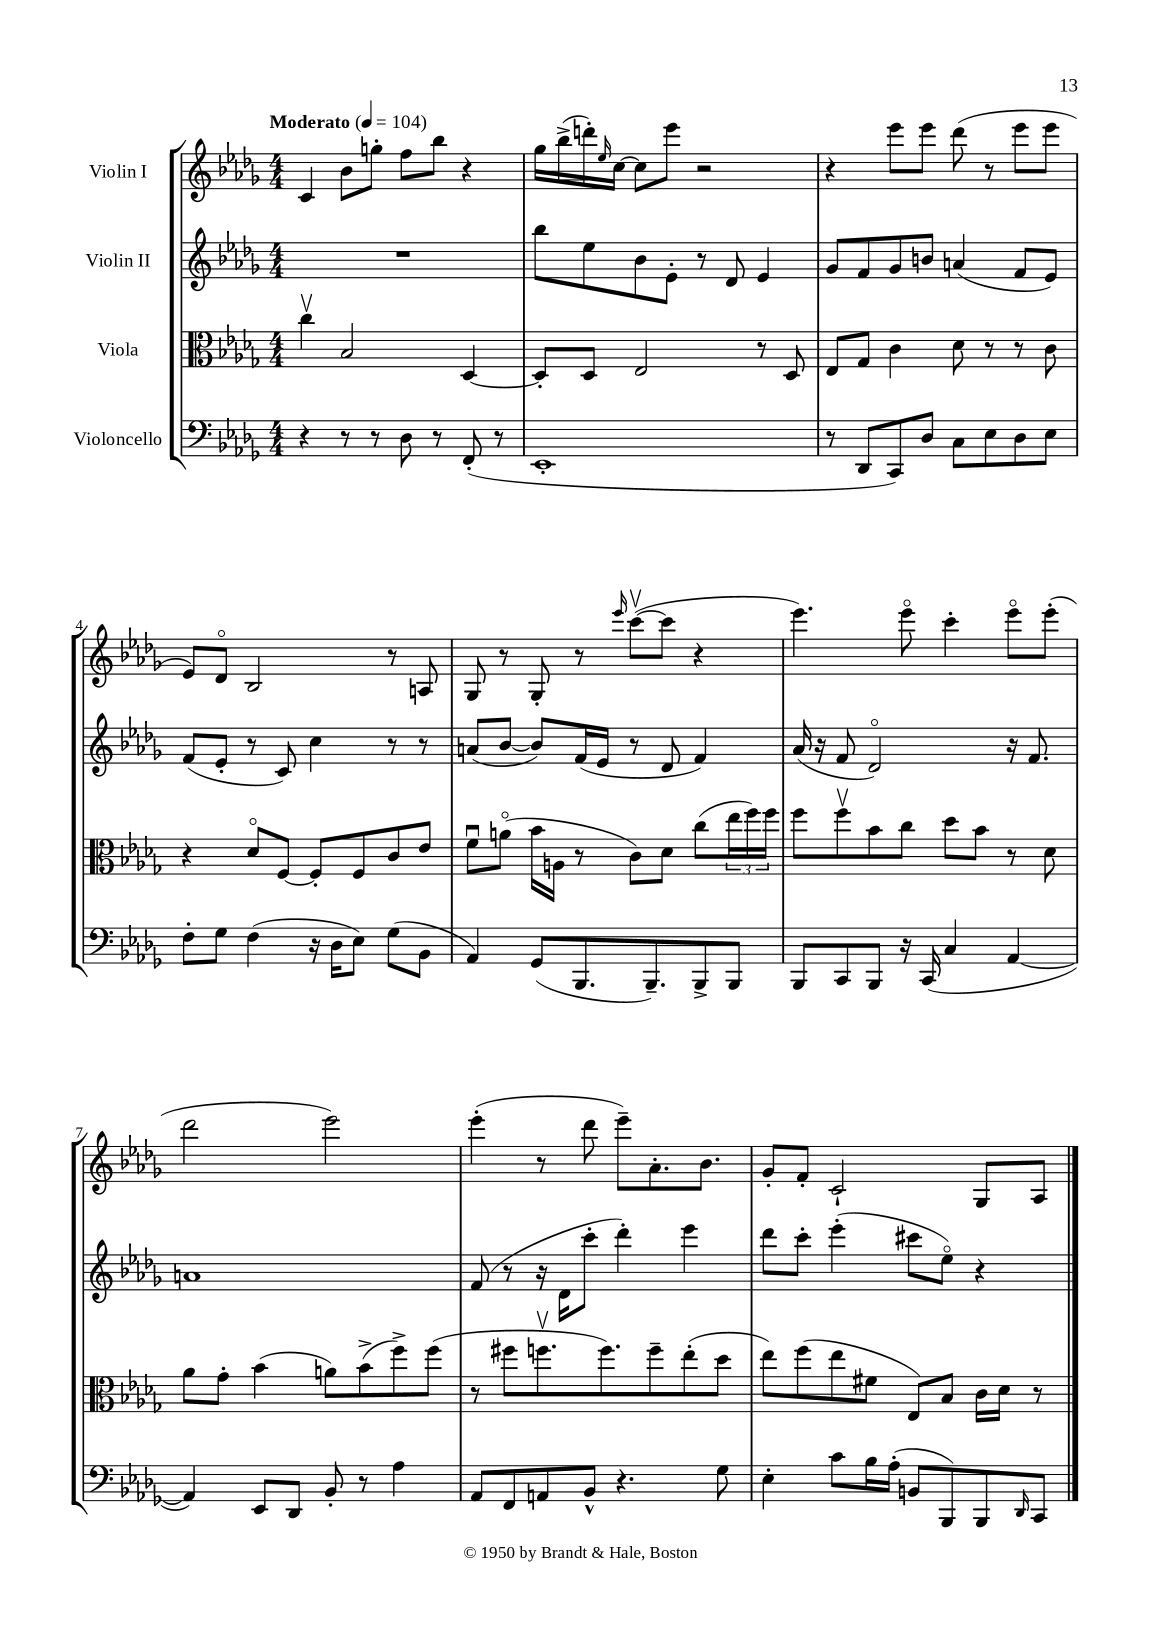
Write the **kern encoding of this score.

**kern	**kern	**kern	**kern
*part4	*part3	*part2	*part1
*staff4	*staff3	*staff2	*staff1
*I"Violoncello	*I"Viola	*I"Violin II	*I"Violin I
*clefF4	*clefC3	*clefG2	*clefG2
*k[b-e-a-d-g-]	*k[b-e-a-d-g-]	*k[b-e-a-d-g-]	*k[b-e-a-d-g-]
*M4/4	*M4/4	*M4/4	*M4/4
*MM104	*MM104	*MM104	*MM104
=1	=1	=1	=1
!	!	!	!LO:TX:a:B:t=Moderato
4r	4ccv\	1r	4c/
8r	2B-/	.	8b-\L
8r	.	.	8ggn'\J
8D-\	.	.	8ff\L
8r	.	.	8bb-\J
(8FF'/	[4D-/	.	4r
8r	.	.	.
=2	=2	=2	=2
1EE-'	8D-'/L]	8bb-\L	16gg-\LL
.	.	.	(16bb-^\
.	8D-/J	8ee-\	16dddn'\)
.	.	.	16qqee-/
.	.	.	[16cc\JJ
.	2E-/	8b-\	8cc\L]
.	.	8e-'\J	8eee-\J
.	.	8r	2r
.	.	8d-/	.
.	8r	4e-/	.
.	8D-/	.	.
=3	=3	=3	=3
8r	8E-/L	8g-/L	4r
8DD-/L	8G-/J	8f/	.
8CC/)	4c\	8g-/	8eee-\L
8D-/J	.	8bn/J	8eee-\J
8C\L	8d-\	(4an/	(8ddd-\
8E-\	8r	.	8r
8D-\	8r	8f/L	8eee-\L
8E-\J	8c\	8e-/J)	8eee-\J
!!LO:LB:g=z
=4	=4	=4	=4
8F'\L	4r	(8f/L	8e-/L)
8G-\J	.	8e-'/J	8d-/J
(4F\	8d-/L	8r	2B-/
.	[8F/J	8c/)	.
16r	8F'/L]	4cc\	.
16D-\KL	.	.	.
8E-\J)	8F/	.	.
(8G-\L	8c/	8r	8r
8BB-\J	8e-/J	8r	8An/
=5	=5	=5	=5
4AA-/)	8fu\L	(8an/L	8G-/
.	(8an\J	[8b-/J	8r
(8GG-/L	16b-\LL	8b-/L])	8G-'/
.	16An\JJ	.	.
8.BBB-/	8r	(16f/L	8r
.	.	16e-/JJ	.
.	.	.	16qqeee-/
.	8c\L)	8r	([8cccv\L
8.BBB-~/)	.	.	.
.	8d-\J	8d-/	8ccc\J]
8BBB-^/	(8cc\L	4f/)	4r
8BBB-/J	24ee-\L	.	.
.	24ff\)	.	.
.	24ff\JJ	.	.
=6	=6	=6	=6
8BBB-/L	8ff\L	(16a-/	4.eee-\)
.	.	16r	.
8CC/	8ffv\	8f/	.
8BBB-/J	8b-\	2d-/)	.
16r	8cc\J	.	8eee-\
(16CC/	.	.	.
4C/	8dd-\L	.	4ccc'\
.	8b-\J	.	.
[4AA-/	8r	16r	8eee-\L
.	.	8.f/	.
.	8d-\	.	(8eee-'\J
!!LO:LB:g=z
=7	=7	=7	=7
4AA-/])	8a-\L	1an	2ddd-\
.	8g-'\J	.	.
8EE-/L	(4b-\	.	.
8DD-/J	.	.	.
8BB-'/	8an\L)	.	2eee-\)
8r	(8b-^\	.	.
4A-\	8ff^\)	.	.
.	(8ff\J	.	.
=8	=8	=8	=8
8AA-/L	8r	(8f/	(4eee-'\
8FF/	8ff#X\L	8r	.
8AAn/	8.ffnv\	16r	8r
.	.	16d-\KL	.
8BB-^^/J	.	8ccc'\J	8ddd-\
.	8.ff\)	.	.
4.r	.	4ddd-'\)	8eee-~\L)
.	8ff~\	.	8.a-'\
.	(8ee-'\	4eee-\	.
.	.	.	8.b-\J
8G-\	8dd-\J	.	.
=9	=9	=9	=9
4E-'\	8ee-\L)	8ddd-\L	8g-'/L
.	(8ff\	8ccc'\J	8f'/J
8c\L	8ee-\	(4eee-'\	2c`/
16B-\L	8f#X\J	.	.
(16A-'\JJ	.	.	.
8BBn/L	8E-/L)	8ccc#X\L	.
8BBB-/)	8B-/J	8ee-\J)	.
8BBB-/	16c\LL	4r	8G-/L
.	16d-\JJ	.	.
16qqDD-/	.	.	.
8CC/J	8r	.	8A-/J
==	==	==	==
*-	*-	*-	*-
